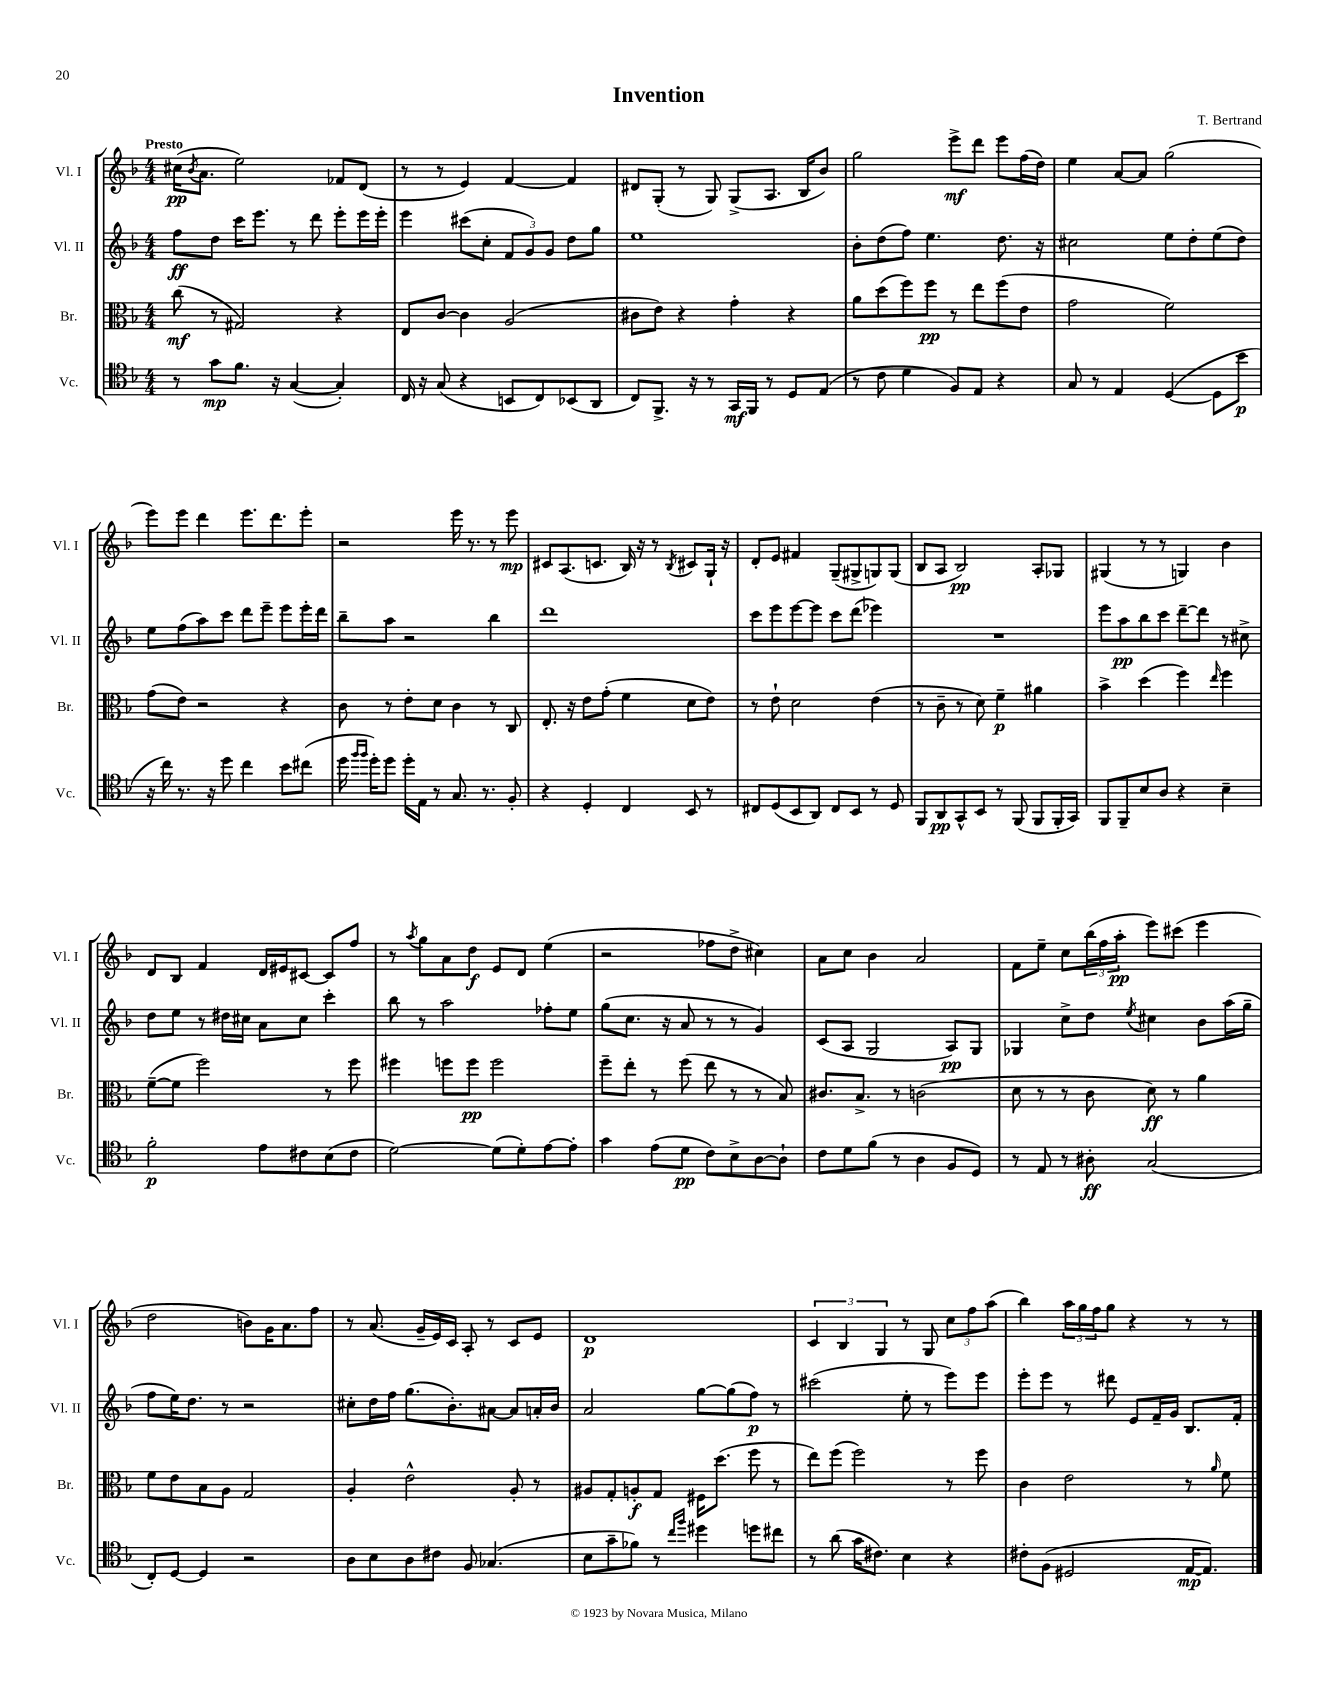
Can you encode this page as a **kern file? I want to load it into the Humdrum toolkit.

**kern	**kern	**kern	**kern
*staff4	*staff3	*staff2	*staff1
*clefC4	*clefC3	*clefG2	*clefG2
*k[b-]	*k[b-]	*k[b-]	*k[b-]
*M4/4	*M4/4	*M4/4	*M4/4
8r	(8cc	8ff	(16cc#
.	.	.	8qb-
.	.	.	8.a
8g	8r	8dd	.
8.f	2G#)	16ccc	2ee)
.	.	8.eee	.
16r	.	.	.
([4G	.	8r	.
.	.	8ddd	.
4G'])	4r	8eee'	8f-
.	.	16eee	(8d
.	.	16eee'	.
=	=	=	=
16C	8E	4eee	8r
16r	.	.	.
(8G	[8c	.	8r
4r	4c]	(8ccc#	4e)
.	.	8cc'	.
8BB	(2A	12f	[4f
.	.	12g)	.
8C)	.	.	.
.	.	12g	.
(8BB-	.	8dd	4f]
8AA	.	8gg	.
=	=	=	=
8C)	8c#	1ee	8d#
8.FF^	8e)	.	(8G'
.	4r	.	8r
16r	.	.	.
8r	.	.	8G)
16GG	4g'	.	(8G^
16FF	.	.	.
8r	.	.	8.A
8D	4r	.	.
.	.	.	16B-
(8E	.	.	8b-)
=	=	=	=
8r	8a	8b-'	2gg
8c	(8dd	(8dd	.
4d	8ff)	8ff)	.
.	8ff	4.ee	.
8F)	8r	.	8eee^
8E	8ee	.	8ddd
4r	(8ff	8.dd	8eee
.	8e	.	(16ff
.	.	16r	16dd)
=	=	=	=
8G	2g	2cc#	4ee
8r	.	.	.
4E	.	.	[8a
.	.	.	8a]
([4D	2f)	8ee	(2gg
.	.	8dd'	.
8D]	.	(8ee	.
8b-	.	8dd)	.
=	=	=	=
16r	(8g	8ee	8eee)
16cc)	.	.	.
8.r	8e)	(8ff	8eee
.	2r	8aa)	4ddd
16r	.	.	.
8dd	.	8ccc	.
4cc	.	8ddd	8.eee
.	.	8eee~	.
.	.	.	8.ddd
8b-	4r	8eee	.
(8cc#	.	16eee'	8eee'
.	.	16ddd	.
=	=	=	=
16dd	8c	8bb-~	2r
16qqff	.	.	.
16qqff	.	.	.
16dd')	.	.	.
8dd	8r	8aa	.
16dd'	8e'	2r	.
16E	.	.	.
8r	8d	.	.
8.G	4c	.	16eee
.	.	.	8.r
8.r	.	.	.
.	8r	4bb-	8r
8F'	8C	.	8eee
=	=	=	=
4r	8.E'	1ddd	8c#
.	.	.	(8.A
.	16r	.	.
4D'	8e	.	.
.	.	.	8.c
.	(8g'	.	.
4C	4f	.	16B-)
.	.	.	16r
.	.	.	8r
.	.	.	8qB-
8BB-	8d	.	8c#
8r	8e)	.	16G`
.	.	.	16r
=	=	=	=
8C#	8r	8ccc	8d'
(8D	8e`	8eee	8e
8BB-	2d	[8eee	4f#
8AA)	.	8eee]	.
8C#	.	8ccc	(8G~
8BB-	.	(8ddd	8G#^
8r	(4e	4eee-)	8G)
8D	.	.	(8G
=	=	=	=
8FF	8r	1r	8B-
8AA	8c~	.	8A
8GG^^	8r	.	2B-)
8BB-	8d)	.	.
8r	4f~	.	.
(8FF	.	.	.
8FF	4a#	.	8A'
16FF'	.	.	8G-
16GG)	.	.	.
=	=	=	=
8FF	4b-^	8eee	(4G#
8FF~	.	8aa	.
8B-	(4dd	8bb-	8r
8A	.	8ccc	8r
4r	4ff)	[8ddd~	4G)
.	.	8ddd]	.
.	16qqee	.	.
4B-~	4ff	8r	4b-
.	.	8cc#^	.
=	=	=	=
2f'	([8f~	8dd	8d
.	8f]	8ee	8B-
.	2ff)	8r	4f
.	.	16dd#	.
.	.	16cc#	.
8e	.	8a	16d
.	.	.	16e#
8c#	.	8cc#	[8c#
(8B-	8r	4ccc'	8c#]
8c#	8ff	.	8ff
=	=	=	=
[2d)	4ff#	8bb-	8r
.	.	.	8qaa
.	.	8r	8gg
.	8ff	2aa	8a
.	8ff	.	8dd
(8d]	2ff	.	8e
8d')	.	.	8d
[8e	.	8ff-'	(4ee
8e']	.	8ee	.
=	=	=	=
4g	8ff~	(8gg	2r
.	8ee'	8.cc	.
(8e	8r	.	.
.	.	16r	.
8d	(8ff	8a	.
8c)	8ee	8r	8ff-
8B-^	8r	8r	8dd^
[8A	8r	4g)	4cc#)
8A`]	8B-)	.	.
=	=	=	=
8c	8.c#	(8c	8a
8d	.	8A	8cc
.	8.B-^	.	.
(8f	.	2G	4b-
8r	8r	.	.
4A	(2c	.	2a
8F	.	8A)	.
8D)	.	8G	.
=	=	=	=
8r	8d	4G-	8f
8E	8r	.	8ee~
8r	8r	8cc^	8cc
8A#'	8c	8dd	(24bb-
.	.	.	24ff
.	.	.	24aa'
.	.	8qee	.
(2G	8d)	4cc#	8eee)
.	8r	.	(8ccc#
.	4a	8b-	4eee
.	.	(16aa	.
.	.	16gg~	.
=	=	=	=
8C')	8f	8ff	2dd
[8D	8e	16ee)	.
.	.	8.dd	.
4D]	8B-	.	.
.	8A	8r	.
2r	2G	2r	8b)
.	.	.	16g
.	.	.	8.a
.	.	.	8ff
=	=	=	=
8A	4A'	8cc#'	8r
8B-	.	16dd	(8.a
.	.	16ff	.
8A	2e^^	(8.gg	.
.	.	.	16g~
8c#	.	.	16e)
.	.	8.b-')	16c
8F	.	.	8A'
(4.G-	.	[8a#	8r
.	8A'	8a#]	8c
.	8r	16a'	8e
.	.	16b-	.
=	=	=	=
8B-	8A#	2a	1d
8g~	8G'	.	.
8f-)	8A'	.	.
8r	8G	.	.
16qqcc	.	.	.
16qqff	.	.	.
4dd#	16F#	[8gg	.
.	(8.dd	.	.
.	.	(8gg]	.
8dd	8ff	8ff)	.
8cc#	8r	8r	.
=	=	=	=
8r	8ee)	(2ccc#	6c
(8a	(8ff	.	.
.	.	.	6B-
16g	2ff)	.	.
8.c#)	.	.	.
.	.	.	6G
4B-	.	8ee'	8r
.	.	8r	8G
4r	8r	8eee)	12cc
.	.	.	12ff
.	8ff	8eee	.
.	.	.	(12aa
=	=	=	=
8c#'	4c	8eee'	4bb-)
(8F	.	8eee	.
2D#	2e	8r	24aa
.	.	.	24gg
.	.	.	24ff
.	.	8ddd#	8gg
.	.	8e	4r
.	.	16f~	.
.	.	16g	.
[16E	8r	8.B-	8r
8.E])	.	.	.
.	16qqa	.	.
.	8f	.	8r
.	.	16f'	.
==	==	==	==
*-	*-	*-	*-
